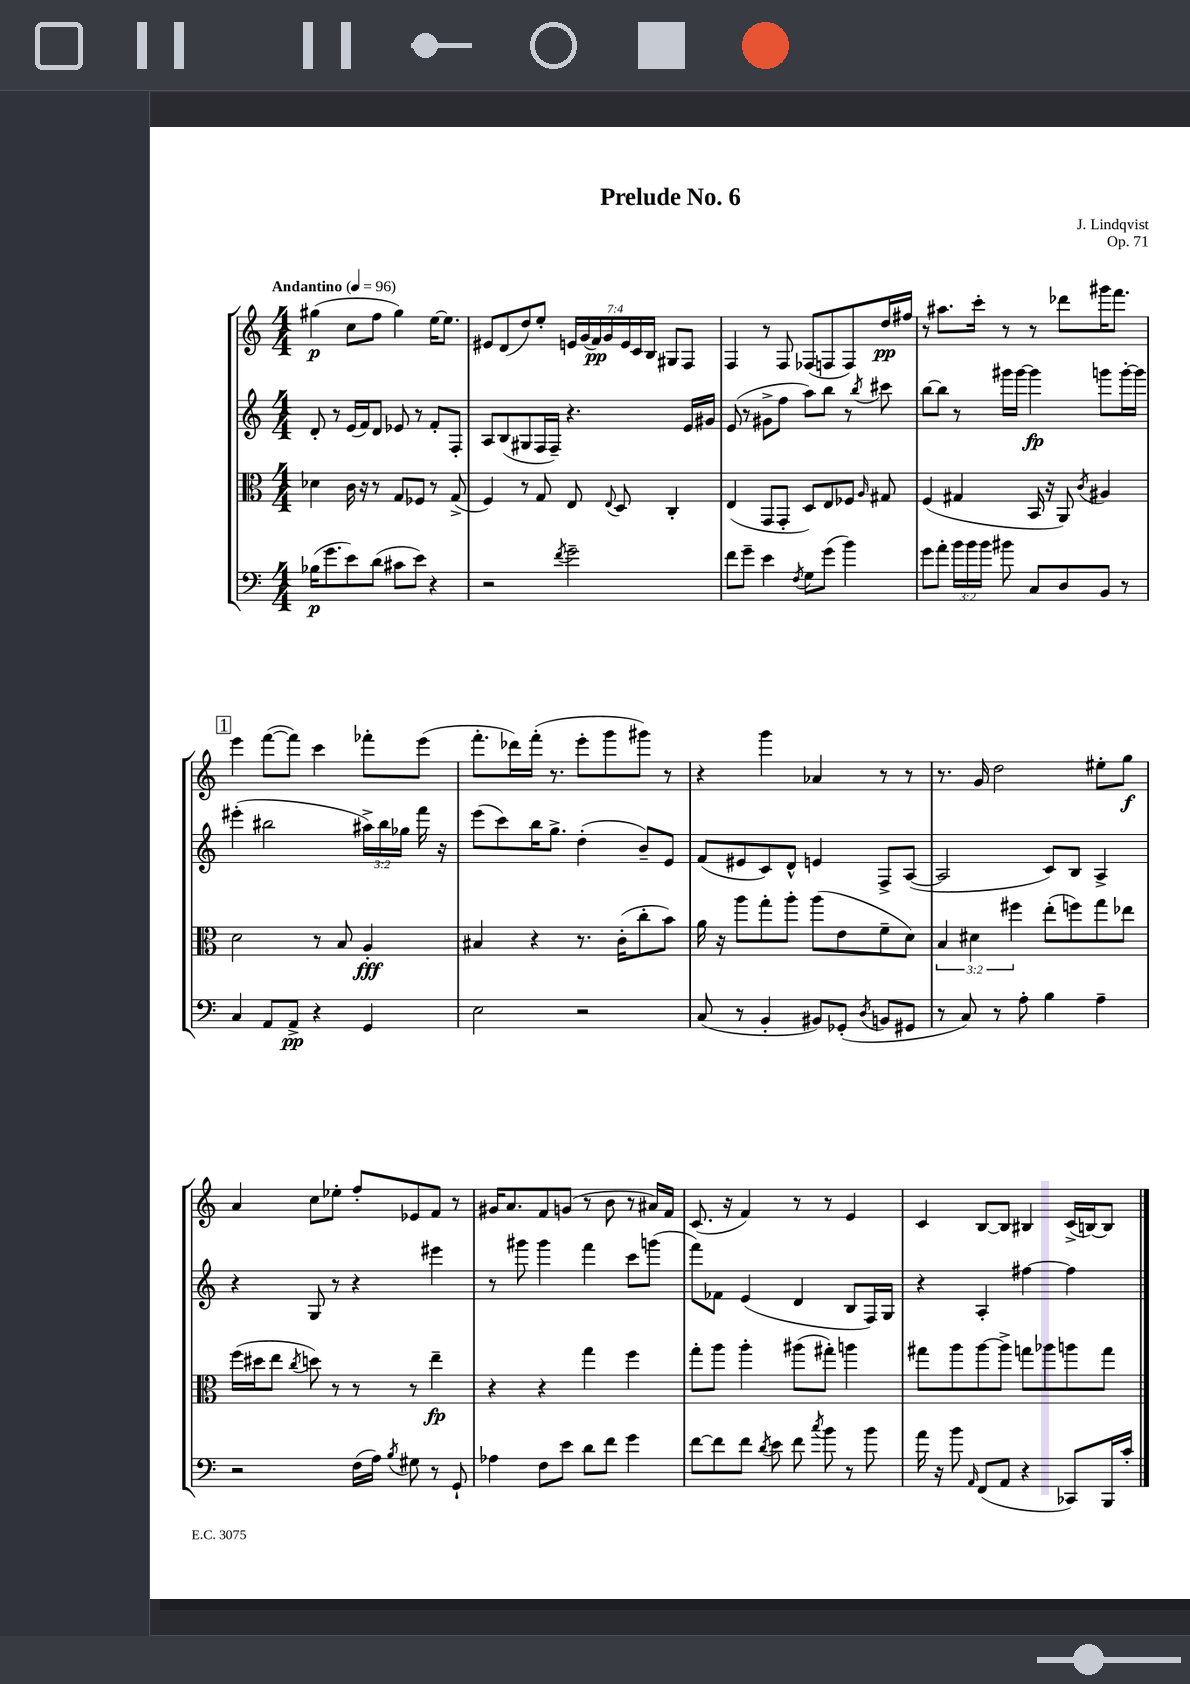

**kern	**dynam	**kern	**dynam	**kern	**dynam	**kern	**dynam
*part4	*part4	*part3	*part3	*part2	*part2	*part1	*part1
*staff4	*staff4	*staff3	*staff3	*staff2	*staff2	*staff1	*staff1
*clefF4	*	*clefC3	*	*clefG2	*	*clefG2	*
*k[]	*	*k[]	*	*k[]	*	*k[]	*
*M4/4	*	*M4/4	*	*M4/4	*	*M4/4	*
*MM96	*	*MM96	*	*MM96	*	*MM96	*
=1	=1	=1	=1	=1	=1	=1	=1
!	!	!	!	!	!	!LO:TX:a:B:t=Andantino	!
(16B-X\KL	p	4d-X\	.	8d'/	.	(4gg#X\	p
8.g\	.	.	.	.	.	.	.
.	.	.	.	8r	.	.	.
8e\)	.	16c\	.	(16e/LL	.	8cc\L	.
.	.	16r	.	16f/J)	.	.	.
(8d\J	.	8r	.	8d/J	.	8ff\J	.
8c#X\L	.	8G/L	.	8e-X/	.	4gg#\)	.
8e\J)	.	8F-X/J	.	8r	.	.	.
4r	.	8r	.	8f'/L	.	[16ee\KL	.
.	.	.	.	.	.	8.ee\J]	.
.	.	(8G^/	.	8F'/J	.	.	.
=2	=2	=2	=2	=2	=2	=2	=2
2r	.	4F/)	.	8A/L	.	8e#X/L	.
.	.	.	.	(8B/	.	(8d/	.
.	.	8r	.	8G#X/	.	8dd/)	.
.	.	8G/	.	16F/L	.	8ee'/J	.
.	.	.	.	16F~/JJ)	.	.	.
8qf/	.	.	.	.	.	.	.
2g~\	.	8E/	.	4.r	.	28en/LL	.
.	.	.	.	.	.	(28g/	.
.	.	.	.	.	.	28f/)	pp
.	.	.	.	.	.	28g/	.
.	.	8qqE/	.	.	.	.	.
.	.	8D/	.	.	.	.	.
.	.	.	.	.	.	28e/	.
.	.	.	.	.	.	28c/	.
.	.	.	.	.	.	28B/JJ	.
.	.	4C'/	.	.	.	8G#X/L	.
.	.	.	.	16e/LL	.	8F/J	.
.	.	.	.	16g#X/JJ	.	.	.
=3	=3	=3	=3	=3	=3	=3	=3
8f\L	.	(4E/	.	(8e/	.	4F/	.
8g~\J	.	.	.	8r	.	.	.
4e\	.	8GG/L	.	8g#X^\L	.	8r	.
.	.	8GG'/J	.	8ff\J	.	8F/	.
8qF/	.	.	.	.	.	.	.
8G\L	.	8D/L)	.	8aa\L)	.	(8F-X/L	.
(8g\J	.	8E/	.	8bb\J	.	8Fn/	.
4b\)	.	8F-X/J	.	8r	.	8F/)	.
.	.	16qqA/	.	8qbb/	.	.	.
.	.	8G#X/	.	8ccc#X\	.	16dd/L	pp
.	.	.	.	.	.	16ff#X/JJ	.
=4	=4	=4	=4	=4	=4	=4	=4
8g\L	.	(4F/	.	[8bb\L	.	8r	.
8a'\J	.	.	.	8bb\J]	.	8.aa#X\L	.
24b\LL	.	4G#X/	.	8r	.	.	.
24b\	.	.	.	.	.	.	.
.	.	.	.	.	.	16ccc'\Jk	.
24b\JJ	.	.	.	.	.	.	.
8b#X\	.	.	.	16ggg#X\LL	.	8r	.
.	.	.	.	[16ggg#\JJ	.	.	.
8C/L	.	16BB/	.	4ggg#\]	fp	8r	.
.	.	16r	.	.	.	.	.
8D/	.	8AA/)	.	.	.	8ddd-X\L	.
.	.	8qc/	.	.	.	.	.
8BB/J	.	4A#X/	.	8gggn\L	.	16ggg#X\K	.
.	.	.	.	.	.	8.fff\J	.
8r	.	.	.	[16ggg'\L	.	.	.
.	.	.	.	16ggg\JJ]	.	.	.
!!LO:LB:g=z
!!LO:REH:place=s1:t=1
=5	=5	=5	=5	=5	=5	=5	=5
4C/	.	2d\	.	(4eee#X'\	.	4eee\	.
8AA/L	.	.	.	2bb#X\	.	([8fff\L	.
8AA^/J	pp	.	.	.	.	8fff\J])	.
4r	.	8r	.	.	.	4ccc\	.
.	.	8B/	.	.	.	.	.
4GG/	.	4A'/	fff	24aa#X^\LL)	.	8fff-X'\L	.
.	.	.	.	24bb#\	.	.	.
.	.	.	.	24gg-X\JJ	.	.	.
.	.	.	.	16fff\	.	(8eee\J	.
.	.	.	.	16r	.	.	.
=6	=6	=6	=6	=6	=6	=6	=6
2E\	.	4B#X/	.	(8eee\L	.	8.fff'\L	.
.	.	.	.	8ccc\)	.	.	.
.	.	.	.	.	.	16ddd-X\L)	.
.	.	4r	.	16bb\K	.	(16fff'\JJ	.
.	.	.	.	8.gg^\J	.	8.r	.
2r	.	8.r	.	(4dd'\	.	8eee'\L	.
.	.	.	.	.	.	8ggg\	.
.	.	(16c'\KL	.	.	.	.	.
.	.	8cc'\	.	8b~/L)	.	8ggg#X\J)	.
.	.	8b\J)	.	8e/J	.	8r	.
=7	=7	=7	=7	=7	=7	=7	=7
(8C/	.	16a\	.	(8f/L	.	4r	.
.	.	16r	.	.	.	.	.
8r	.	8aa\L	.	8e#X/	.	.	.
4BB'/	.	8gg'\	.	8c/)	.	4ggg\	.
.	.	8aa'\J	.	8d^^/J	.	.	.
8BB#X/L)	.	(8aa\L	.	4en/	.	4a-X/	.
(8GG-X'/J	.	8e\	.	.	.	.	.
8qD/	.	.	.	.	.	.	.
8BBn/L	.	8f~\	.	8F^/L	.	8r	.
8GG#X/J	.	8d\J)	.	([8A/J	.	8r	.
=8	=8	=8	=8	=8	=8	=8	=8
8r	.	6B/	.	2A/]	.	8.r	.
8C/)	.	.	.	.	.	.	.
.	.	6d#X\	.	.	.	.	.
.	.	.	.	.	.	16g/	.
8r	.	.	.	.	.	2dd\	.
.	.	6ff#X\	.	.	.	.	.
8A'\	.	.	.	.	.	.	.
4B\	.	(8ee'\L	.	8c/L)	.	.	.
.	.	8ffn\)	.	8B/J	.	.	.
4A~\	.	8gg\	.	4A^/	.	8ee#X'\L	.
.	.	8ee-X\J	.	.	.	8gg\J	f
!!LO:LB:g=z
=9	=9	=9	=9	=9	=9	=9	=9
2r	.	(16ff\LL	.	4r	.	4a/	.
.	.	16dd#X\J	.	.	.	.	.
.	.	8ee\J	.	.	.	.	.
.	.	8qcc/	.	.	.	.	.
.	.	8ddn\)	.	8G/	.	8cc\L	.
.	.	8r	.	8r	.	8ee-X'\J	.
(16F\LL	.	8r	.	4r	.	8ff'/L	.
16A\JJ)	.	.	.	.	.	.	.
8qB/	.	.	.	.	.	.	.
8G#X\	.	8r	.	.	.	8e-X/	.
8r	.	4ee~\	fp	4eee#X\	.	8f/J	.
8GG`/	.	.	.	.	.	8r	.
=10	=10	=10	=10	=10	=10	=10	=10
4A-X\	.	4r	.	8r	.	16g#X/KL	.
.	.	.	.	.	.	8.a/	.
.	.	.	.	8ggg#X\	.	.	.
8F\L	.	4r	.	4ggg#\	.	8f/	.
8e\J	.	.	.	.	.	(8gn/J	.
8d\L	.	4gg\	.	4fff\	.	8r	.
8f\J	.	.	.	.	.	8b\	.
4g\	.	4ff\	.	8ccc\L	.	8r	.
.	.	.	.	(8gggn\J	.	16a#X/LL)	.
.	.	.	.	.	.	16f/JJ	.
=11	=11	=11	=11	=11	=11	=11	=11
[8f\L	.	8gg'\L	.	8fff\L)	.	(8.c/	.
8f\]	.	8aa\J	.	8f-X\J	.	.	.
.	.	.	.	.	.	16r	.
8f\J	.	4aa'\	.	(4e/	.	4f/)	.
8qd/	.	.	.	.	.	.	.
8e\	.	.	.	.	.	.	.
8f\	.	(8aa#X\L	.	4d/	.	8r	.
8qcc/	.	.	.	.	.	.	.
8b\	.	8gg#X'\J)	.	.	.	8r	.
8r	.	4aan\	.	8B/L	.	4e/	.
8b\	.	.	.	16F/L)	.	.	.
.	.	.	.	16G/JJ	.	.	.
=12	=12	=12	=12	=12	=12	=12	=12
16a\	.	8gg#X\L	.	4r	.	4c/	.
16r	.	.	.	.	.	.	.
8b\	.	8aa\	.	.	.	.	.
16qqAA/	.	.	.	.	.	.	.
(8FF/L	.	[8aa\	.	4A'/	.	[8B/L	.
8AA/J	.	8aa^\J]	.	.	.	8B/J]	.
4r	.	8ggn\L	.	[4ff#X\	.	4B#X/	.
.	.	8aa-X\	.	.	.	.	.
8CC-X/L)	.	8aan\	.	4ff#\]	.	(16c^/LL	.
.	.	.	.	.	.	[16Bn/J)	.
16BBB/L	.	8gg\J	.	.	.	8B/J]	.
16c'/JJ	.	.	.	.	.	.	.
==	==	==	==	==	==	==	==
*-	*-	*-	*-	*-	*-	*-	*-
